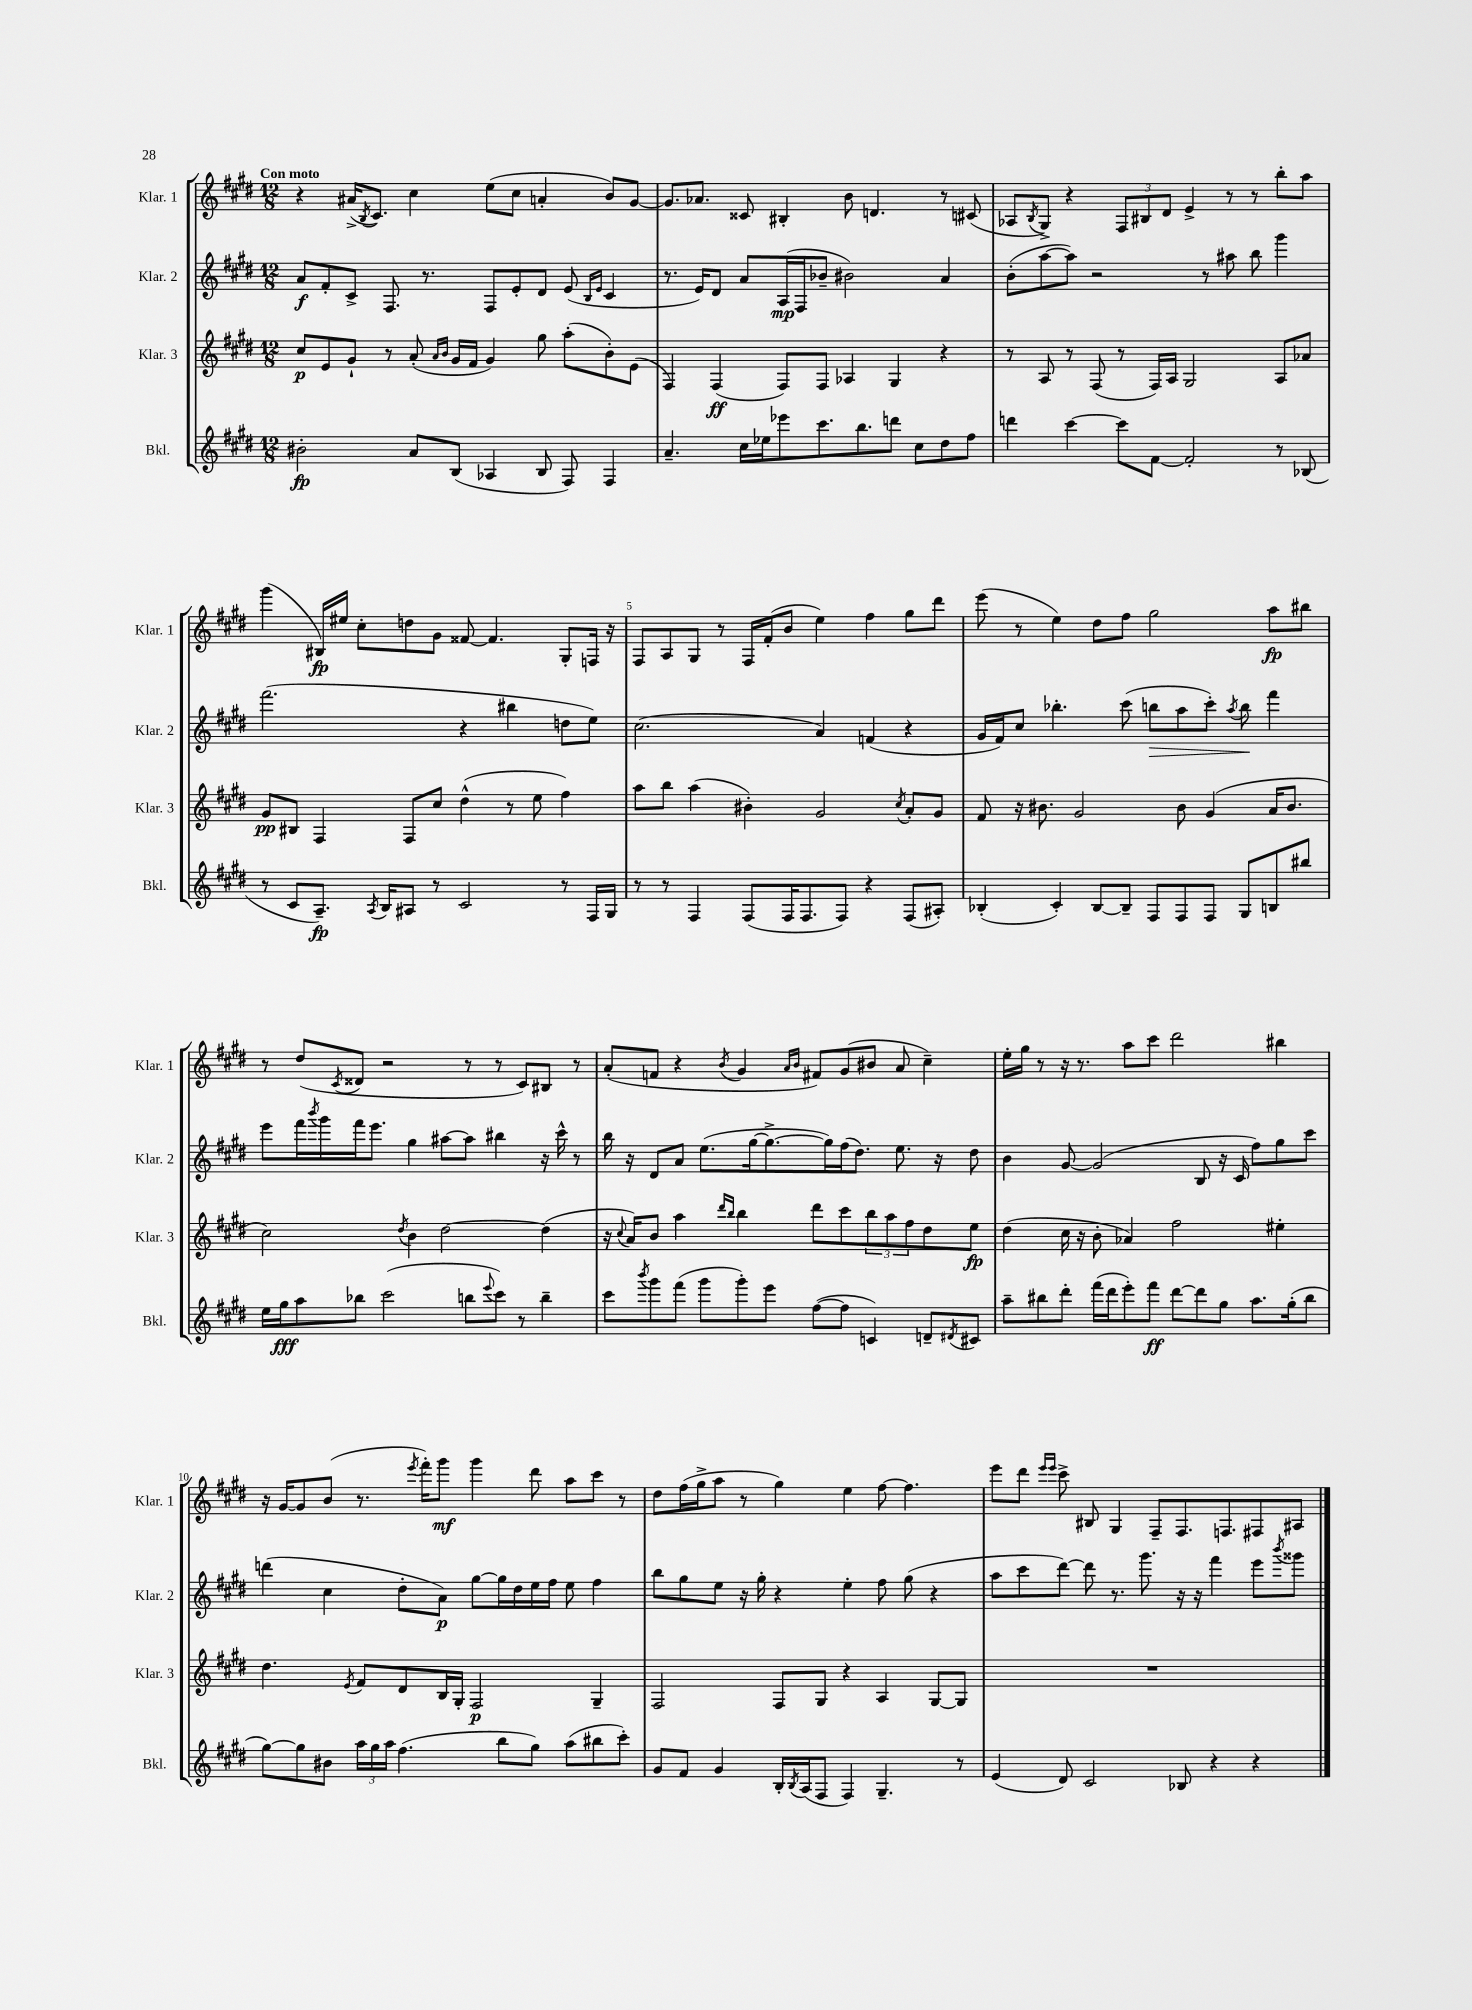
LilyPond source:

<<
\new StaffGroup <<
\new Staff = "s0" \with { instrumentName = "Klar. 1" shortInstrumentName = "Klar. 1" } {
    \clef treble \key e \major \numericTimeSignature \time 12/8 \tempo "Con moto"
    r4 ais'16->( \acciaccatura { b8 } cis'8.) cis''4 e''8( cis''8 a'4-. b'8) gis'8~ |
    gis'8. aes'8. cisis'8 bis4-. b'8 d'4. r8 cis'8( |
    aes8 \acciaccatura { b8 } gis8->) r4 \tuplet 3/2 { fis8 bis8 dis'8 } e'4-> r8 r8 b''8-. a''8 |
    gis'''4( bis16\fp) eis''16 cis''8-. d''8 gis'8 fisis'8~ fisis'4. gis8-. f16 r16 |
    fis8 a8 gis8 r8 fis16 fis'16-.( b'8 e''4) fis''4 gis''8 dis'''8 |
    e'''8( r8 e''4) dis''8 fis''8 gis''2 a''8\fp bis''8 |
    r8 dis''8( \acciaccatura { cis'8 } disis'8 r2 r8 r8 cis'8) bis8 r8 |
    a'8-.( f'8 r4 \acciaccatura { b'8 } gis'4 \grace { a'16 b'16 } fis'8) gis'8( bis'8 a'8 cis''4--) |
    e''16-. gis''16 r8 r16 r8. a''8 cis'''8 dis'''2 bis''4 |
    r16 gis'16~ gis'8 b'8( r8. \acciaccatura { e'''8 } fis'''16-.) gis'''8\mf gis'''4 dis'''8 a''8 cis'''8 r8 |
    dis''8 fis''16( gis''16-> a''8 r8 gis''4) e''4 fis''8~ fis''4. |
    e'''8 dis'''8 \grace { e'''16 e'''16 } cis'''8-> bis8 gis4 fis8-- fis8. f8. fis8 ais8 \bar "|." |
}
\new Staff = "s1" \with { instrumentName = "Klar. 2" shortInstrumentName = "Klar. 2" } {
    \clef treble \key e \major \numericTimeSignature \time 12/8
    a'8\f fis'8-. cis'8-> fis8. r8. fis8 e'8-. dis'8 e'8( \grace { b16 e'16 } cis'4 |
    r8. e'16) dis'8 a'8 a16\mp( fis16 bes'8-- bis'2) a'4 |
    b'8-.( a''8~ a''8) r2 r8 ais''8 b''8 gis'''4 |
    fis'''2.( r4 bis''4 d''8 e''8) |
    cis''2.( a'4) f'4( r4 |
    gis'16 fis'16) cis''8 bes''4.-. cis'''8( b''8\> a''8 cis'''8-.) \acciaccatura { a''8 } b''8\! fis'''4 |
    e'''8 fis'''16 \acciaccatura { b'''8 } gis'''16 fis'''16 e'''8. gis''4 ais''8~ ais''8 bis''4 r16 cis'''16-^ r8 |
    b''16 r16 dis'8 a'8 e''8.( gis''16~ gis''8.~-> gis''16) fis''16( dis''8.) e''8. r16 dis''8 |
    b'4 gis'8~ gis'2( b8 r16 cis'16 fis''8) gis''8 cis'''8 |
    d'''4( cis''4 dis''8-. a'8\p) gis''8~ gis''16 dis''16 e''16 fis''16 e''8 fis''4 |
    b''8 gis''8 e''8 r16 gis''16-. r4 e''4-. fis''8 gis''8( r4 |
    a''8 cis'''8 dis'''8~) dis'''8 r8. gis'''8. r16 r16 fis'''4 e'''8 \acciaccatura { b'''8 } gisis'''8 \bar "|." |
}
\new Staff = "s2" \with { instrumentName = "Klar. 3" shortInstrumentName = "Klar. 3" } {
    \clef treble \key e \major \numericTimeSignature \time 12/8
    cis''8\p e'8 gis'8-! r8 a'8-.( \grace { a'16 b'16 } gis'16 fis'16 gis'4) gis''8 a''8-.( b'8-.) e'8( |
    fis4) fis4\ff( fis8) fis8 aes4 gis4 r4 |
    r8 a8 r8 fis8( r8 fis16) a16 gis2 a8 aes'8 |
    gis'8\pp bis8 fis4 fis8 cis''8 dis''4-^( r8 e''8 fis''4) |
    a''8 b''8 a''4( bis'4-.) gis'2 \acciaccatura { cis''8 } a'8-. gis'8 |
    fis'8 r16 bis'8. gis'2 bis'8 gis'4( a'16 bis'8. |
    cis''2) \acciaccatura { dis''8 } b'4 dis''2~ dis''4( |
    r16 \appoggiatura { cis''8 } a'16) b'8 a''4 \grace { dis'''16 b''16 } b''4 dis'''8 cis'''8 \tuplet 3/2 { b''8 a''8 fis''8 } dis''8 e''8\fp |
    dis''4( cis''16 r16 b'8-. aes'4) fis''2 eis''4-. |
    dis''4. \acciaccatura { e'8 } fis'8 dis'8 b16 gis16-. fis2\p gis4-- |
    fis2 fis8 gis8 r4 a4 gis8~ gis8 |
    R1. \bar "|." |
}
\new Staff = "s3" \with { instrumentName = "Bkl." shortInstrumentName = "Bkl." } {
    \clef treble \key e \major \numericTimeSignature \time 12/8
    bis'2-.\fp a'8 b8( aes4 b8 fis8) fis4 |
    a'4.-- cis''16 ees''16 ees'''8 cis'''8. b''8. d'''8 cis''8 dis''8 fis''8 |
    d'''4 cis'''4~ cis'''8 fis'8~ fis'2-. r8 bes8( |
    r8 cis'8 a8.--\fp) \acciaccatura { a8 } b16 ais8 r8 cis'2 r8 fis16 gis16 |
    r8 r8 fis4 fis8( fis16 fis8. fis8) r4 fis8( ais8-.) |
    bes4-.( cis'4-.) bes8~ bes8-- fis8 fis8 fis8 gis8 b8 bis''8 |
    e''16 gis''16\fff a''8 bes''8 cis'''2( b''8 \appoggiatura { e'''8 } cis'''8) r8 b''4-- |
    cis'''8 \acciaccatura { b'''8 } gis'''8 fis'''8( gis'''8 gis'''8-.) e'''8 fis''8~( fis''8 c'4) d'8-- \acciaccatura { dis'8 } cis'8 |
    a''8-- bis''8 dis'''8-. fis'''16( dis'''16 e'''8-.) fis'''8\ff dis'''8~ dis'''8 gis''8 a''8. gis''16-.( bis''8 |
    gis''8~) gis''8 bis'8 \tuplet 3/2 { a''16 gis''16 a''16 } fis''4.( b''8 gis''8) a''8( bis''8 cis'''8-.) |
    gis'8 fis'8 gis'4 b16-. \acciaccatura { b8 } a16( fis8 fis4) gis4.-- r8 |
    e'4( dis'8) cis'2 bes8 r4 r4 \bar "|." |
}
>>
>>
\layout { \context { \Score \override BarNumber.break-visibility = ##(#f #t #t) barNumberVisibility = #(every-nth-bar-number-visible 5) } }
